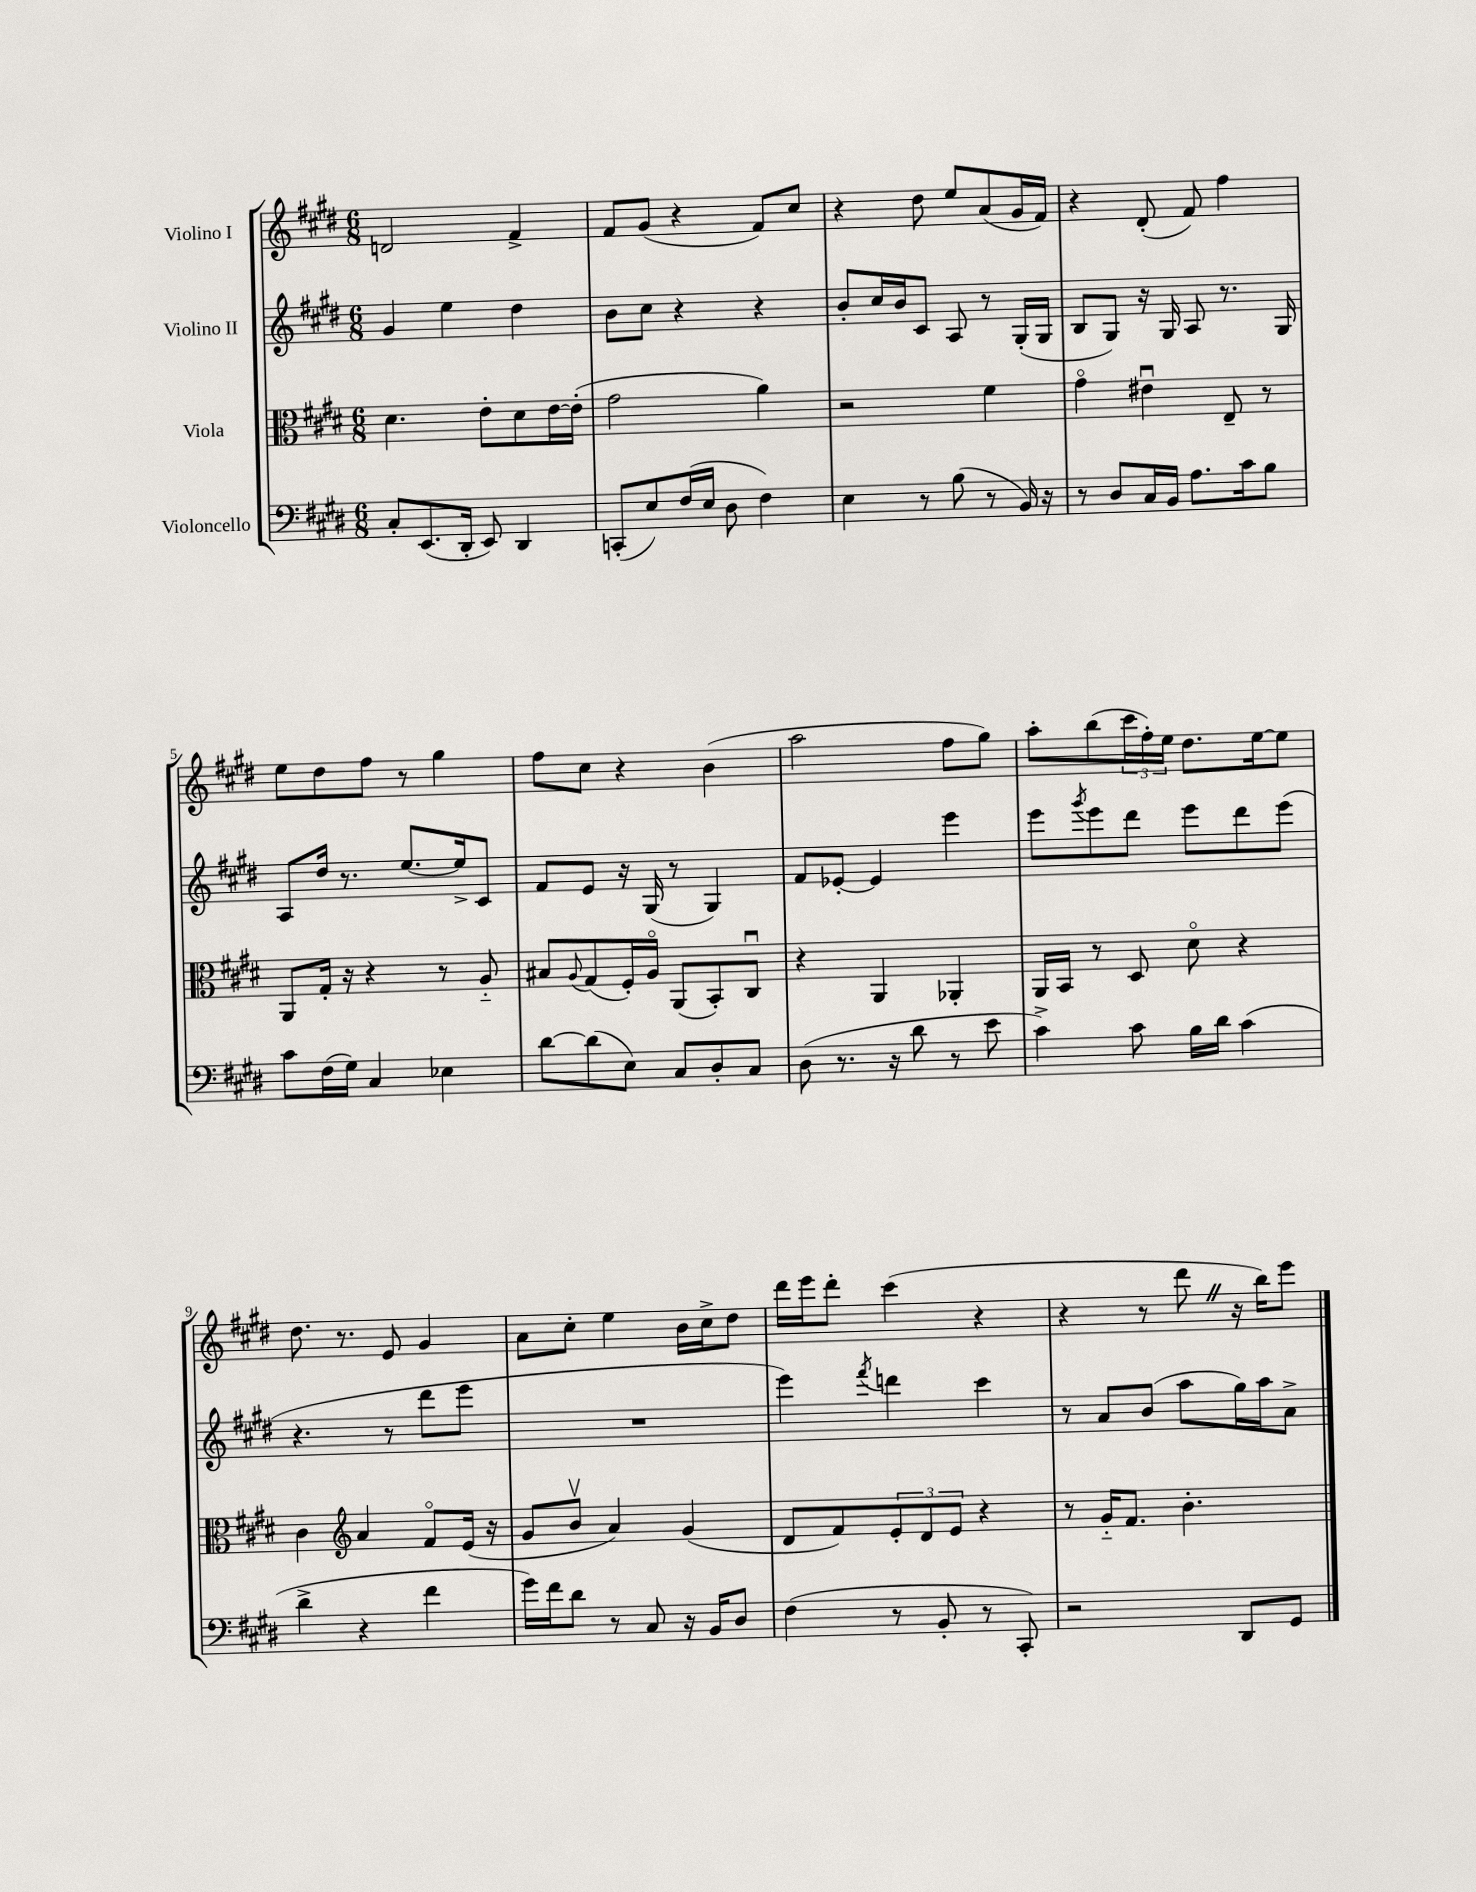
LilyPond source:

<<
\new StaffGroup <<
\new Staff = "s0" \with { instrumentName = "Violino I" } {
    \clef treble \key e \major \numericTimeSignature \time 6/8
    d'2 fis'4-> |
    fis'8 gis'8( r4 fis'8) cis''8 |
    r4 dis''8 e''8 a'8( gis'16 fis'16) |
    r4 dis'8-.( fis'8) fis''4 |
    e''8 dis''8 fis''8 r8 gis''4 |
    fis''8 cis''8 r4 b'4( |
    a''2 fis''8 gis''8) |
    a''8-. b''8( \tuplet 3/2 { cis'''16 fis''16-.) e''16 } dis''8. e''16~ e''8 |
    dis''8. r8. e'8 gis'4 |
    a'8 cis''8-. e''4 b'16 cis''16-> dis''8 |
    dis'''16 e'''16 dis'''8-. cis'''4( r4 |
    r4 r8 dis'''8 \once \override BreathingSign.text = \markup { \musicglyph "scripts.caesura.straight" } \breathe r16 b''16) e'''8 \bar "|." |
}
\new Staff = "s1" \with { instrumentName = "Violino II" } {
    \clef treble \key e \major \numericTimeSignature \time 6/8
    gis'4 e''4 dis''4 |
    b'8 cis''8 r4 r4 |
    b'8-. cis''16 b'16 cis'8 a8 r8 gis16-.( gis16 |
    b8 gis8) r16 gis16 a8 r8. gis16 |
    a8 dis''16 r8. e''8.~ e''16-> cis'8 |
    fis'8 e'8 r16 gis16( r8 gis4) |
    fis'8 ees'8~-. ees'4 e'''4 |
    e'''8 \acciaccatura { gis'''8 } e'''8 dis'''8 e'''8 dis'''8 e'''8( |
    r4. r8 dis'''8 e'''8 |
    R2. |
    e'''4) \acciaccatura { fis'''8 } d'''4 cis'''4 |
    r8 a'8 b'8( a''8 gis''16) a''16 a'8-> \bar "|." |
}
\new Staff = "s2" \with { instrumentName = "Viola" } {
    \clef alto \key e \major \numericTimeSignature \time 6/8
    dis'4. e'8-. dis'8 e'16~ e'16-.( |
    gis'2 a'4) |
    r2 fis'4 |
    gis'4\flageolet eis'4\downbow e8-- r8 |
    a,8 gis16-. r16 r4 r8 a8-_ |
    bis8 \appoggiatura { a8 } gis8( fis16-.) a16\flageolet a,8( b,8-.) cis8\downbow |
    r4 a,4 aes,4-. |
    a,16 b,16 r8 dis8 dis'8\flageolet r4 |
    cis'4 \clef treble a'4 fis'8\flageolet e'16( r16 |
    gis'8 b'8\upbow a'4) gis'4( |
    dis'8 fis'8) \tuplet 3/2 { e'8-. dis'8 e'8 } r4 |
    r8 gis'16-_ fis'8. b'4.-. \bar "|." |
}
\new Staff = "s3" \with { instrumentName = "Violoncello" } {
    \clef bass \key e \major \numericTimeSignature \time 6/8
    cis8-. e,8.( dis,16-. e,8) dis,4 |
    c,8-.( e8) fis16( e16 dis8 fis4) |
    e4 r8 b8( r8 b,16) r16 |
    r8 dis8 cis16 b,16 a8. cis'16 b8 |
    cis'8 fis16( gis16) cis4 ees4 |
    dis'8~ dis'8( e8) cis8 dis8-. cis8 |
    dis8( r8. r16 dis'8 r8 e'8 |
    cis'4->) cis'8 b16 dis'16 cis'4( |
    dis'4-> r4 fis'4 |
    gis'16) fis'16 dis'8 r8 cis8 r16 b,16 dis8 |
    fis4( r8 b,8-. r8 cis,8-.) |
    r2 dis,8 gis,8 \bar "|." |
}
>>
>>
